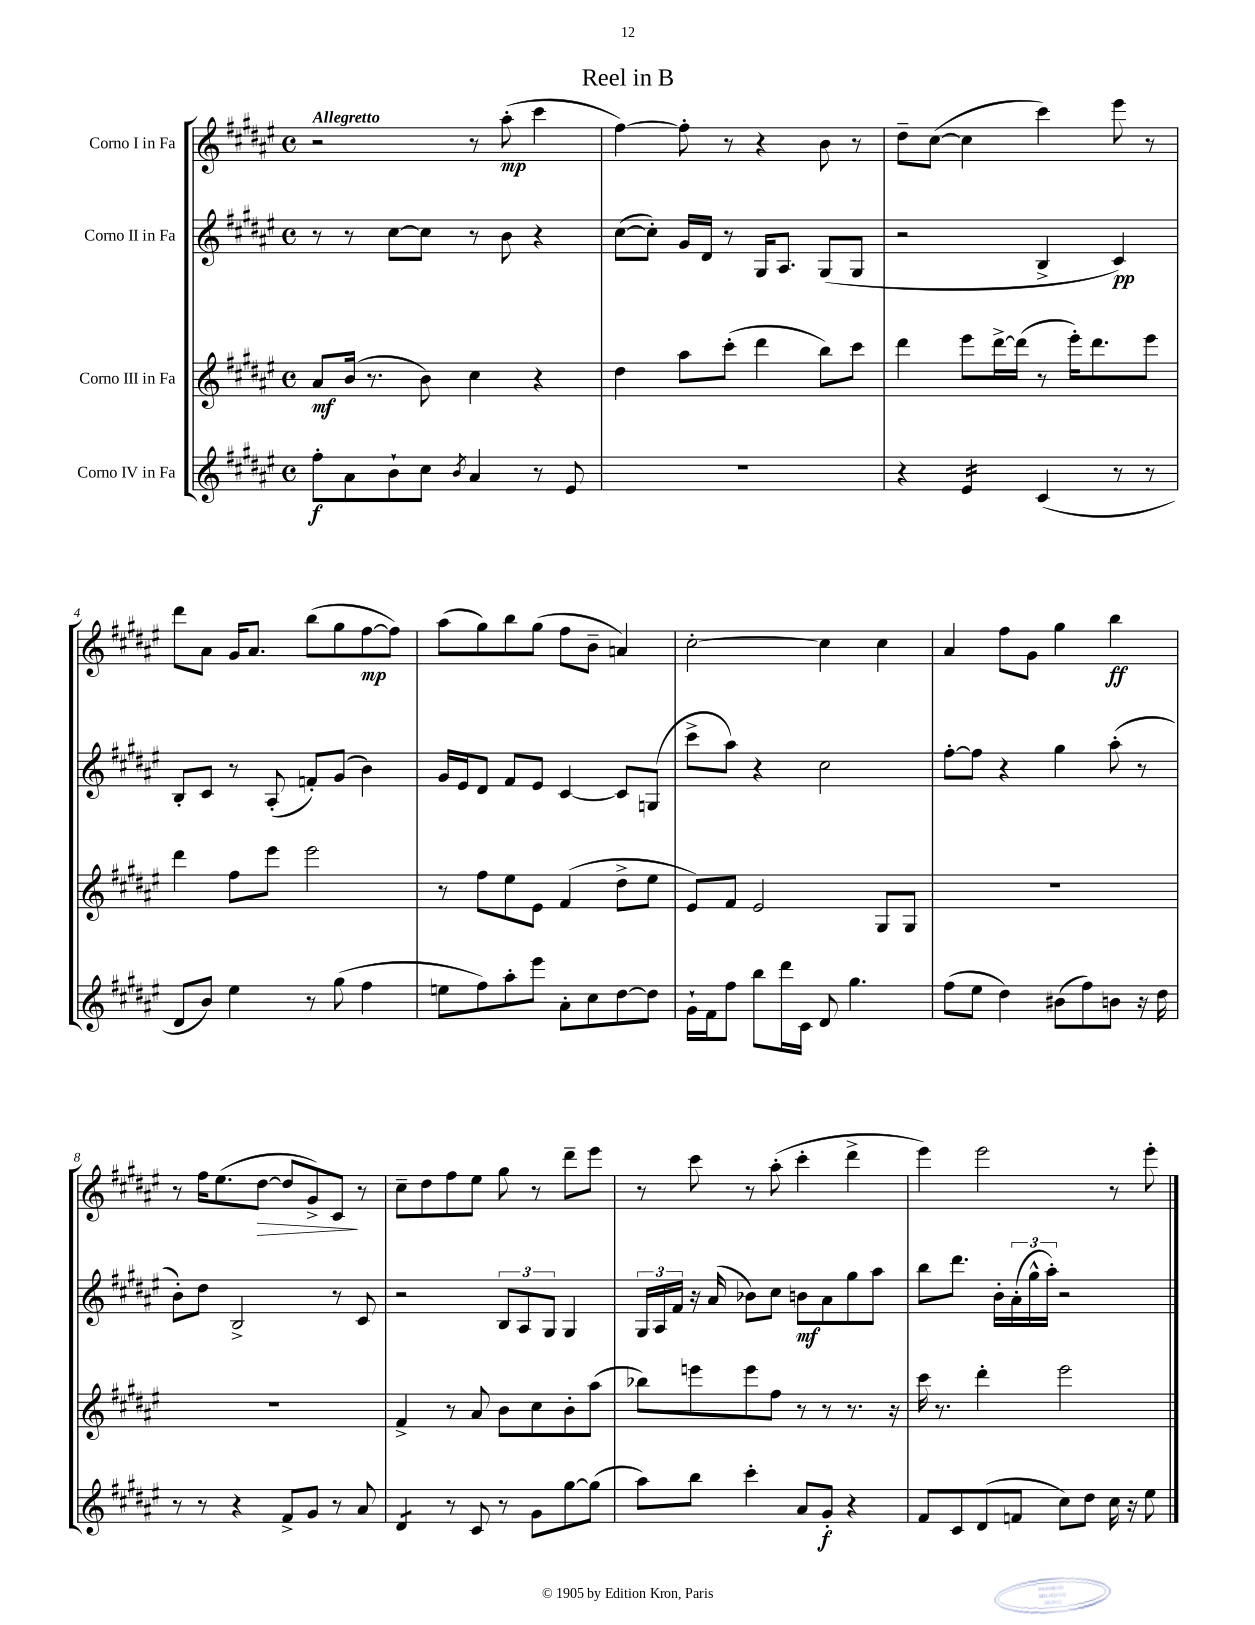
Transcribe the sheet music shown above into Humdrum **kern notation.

**kern	**kern	**kern	**kern
*staff4	*staff3	*staff2	*staff1
*clefG2	*clefG2	*clefG2	*clefG2
*k[f#c#g#d#a#e#]	*k[f#c#g#d#a#e#]	*k[f#c#g#d#a#e#]	*k[f#c#g#d#a#e#]
*M4/4	*M4/4	*M4/4	*M4/4
*met(c)	*met(c)	*met(c)	*met(c)
8ff#'	8a#	8r	2r
8a#	(16b	8r	.
.	8.r	.	.
8b`	.	[8cc#	.
8cc#	8b)	8cc#]	.
8qb	.	.	.
4a#	4cc#	8r	8r
.	.	8b	(8aa#'
8r	4r	4r	4ccc#
8e#	.	.	.
=	=	=	=
1r	4dd#	([8cc#	[4ff#)
.	.	8cc#'])	.
.	8aa#	16g#	8ff#']
.	.	16d#	.
.	(8ccc#'	8r	8r
.	4ddd#	16G#	4r
.	.	8.A#	.
.	8bb)	(8G#	8b
.	8ccc#	8G#	8r
=	=	=	=
4r	4ddd#	2r	8dd#~
.	.	.	([8cc#
4e#	8eee#	.	4cc#]
.	[16ddd#^	.	.
.	(16ddd#]	.	.
(4c#	8r	4B^	4ccc#)
.	16eee#')	.	.
.	8.ddd#	.	.
8r	.	4c#)	8eee#
8r	8eee#	.	8r
=	=	=	=
8d#	4ddd#	8B'	8ddd#
8b)	.	8c#	8a#
4ee#	8ff#	8r	16g#
.	.	.	8.a#
.	8eee#	(8A#'	.
8r	2eee#	8f')	(8bb
(8gg#	.	(8g#	8gg#
4ff#	.	4b)	[8ff#
.	.	.	8ff#])
=	=	=	=
8ee	8r	16g#	(8aa#
.	.	16e#	.
8ff#)	8ff#	8d#	8gg#)
8aa#'	8ee#	8f#	8bb
8eee#	8e#	8e#	(8gg#
8a#'	(4f#	[4c#	8ff#
8cc#	.	.	8b~
[8dd#	8dd#^	8c#]	4a)
8dd#]	8ee#	(8G	.
=	=	=	=
16g#`	8e#)	8ccc#^	[2cc#'
16f#	.	.	.
8ff#	8f#	8aa#)	.
8bb	2e#	4r	.
16ddd#	.	.	.
16c#	.	.	.
8d#	.	2cc#	4cc#]
4.gg#	.	.	.
.	8G#	.	4cc#
.	8G#	.	.
=	=	=	=
(8ff#	1r	[8ff#'	4a#
8ee#	.	8ff#]	.
4dd#)	.	4r	8ff#
.	.	.	8g#
(8b#	.	4gg#	4gg#
8ff#)	.	.	.
8b	.	(8aa#'	4bb
16r	.	8r	.
16dd#	.	.	.
=	=	=	=
8r	1r	8b')	8r
8r	.	8dd#	16ff#
.	.	.	(8.ee#
4r	.	2B^	.
.	.	.	[8dd#
8f#^	.	.	8dd#]
8g#	.	.	8g#^)
8r	.	8r	8c#
8a#	.	8c#	8r
=	=	=	=
4d#	4f#^	2r	8cc#~
.	.	.	8dd#
8r	8r	.	8ff#
8c#	8a#	.	8ee#
8r	8b	12B	8gg#
.	.	12A#	.
8g#	8cc#	.	8r
.	.	12G#	.
[8gg#	8b'	4G#	8ddd#~
(8gg#]	(8aa#	.	8eee#
=	=	=	=
8aa#)	8bb-)	24G#	8r
.	.	24A#	.
.	.	24f#	.
8bb	8eee	16r	8ccc#
.	.	(16a#	.
4ccc#'	8eee	8b-)	8r
.	8ff#	8cc#	(8aa#'
8a#	8r	8b	4ccc#'
8g#'	8r	8a#	.
4r	8.r	8gg#	4ddd#^
.	.	8aa#	.
.	16r	.	.
=	=	=	=
8f#	16ccc#	8bb	4eee#)
.	8.r	.	.
8c#	.	8.ddd#	.
(8d#	4ddd#'	.	2eee#
.	.	16b'	.
8f	.	(24a#'	.
.	.	24gg#^^	.
.	.	24aa#')	.
8cc#)	2eee#	2r	.
8dd#	.	.	.
16cc#	.	.	8r
16r	.	.	.
8ee#	.	.	8eee#'
==	==	==	==
*-	*-	*-	*-
